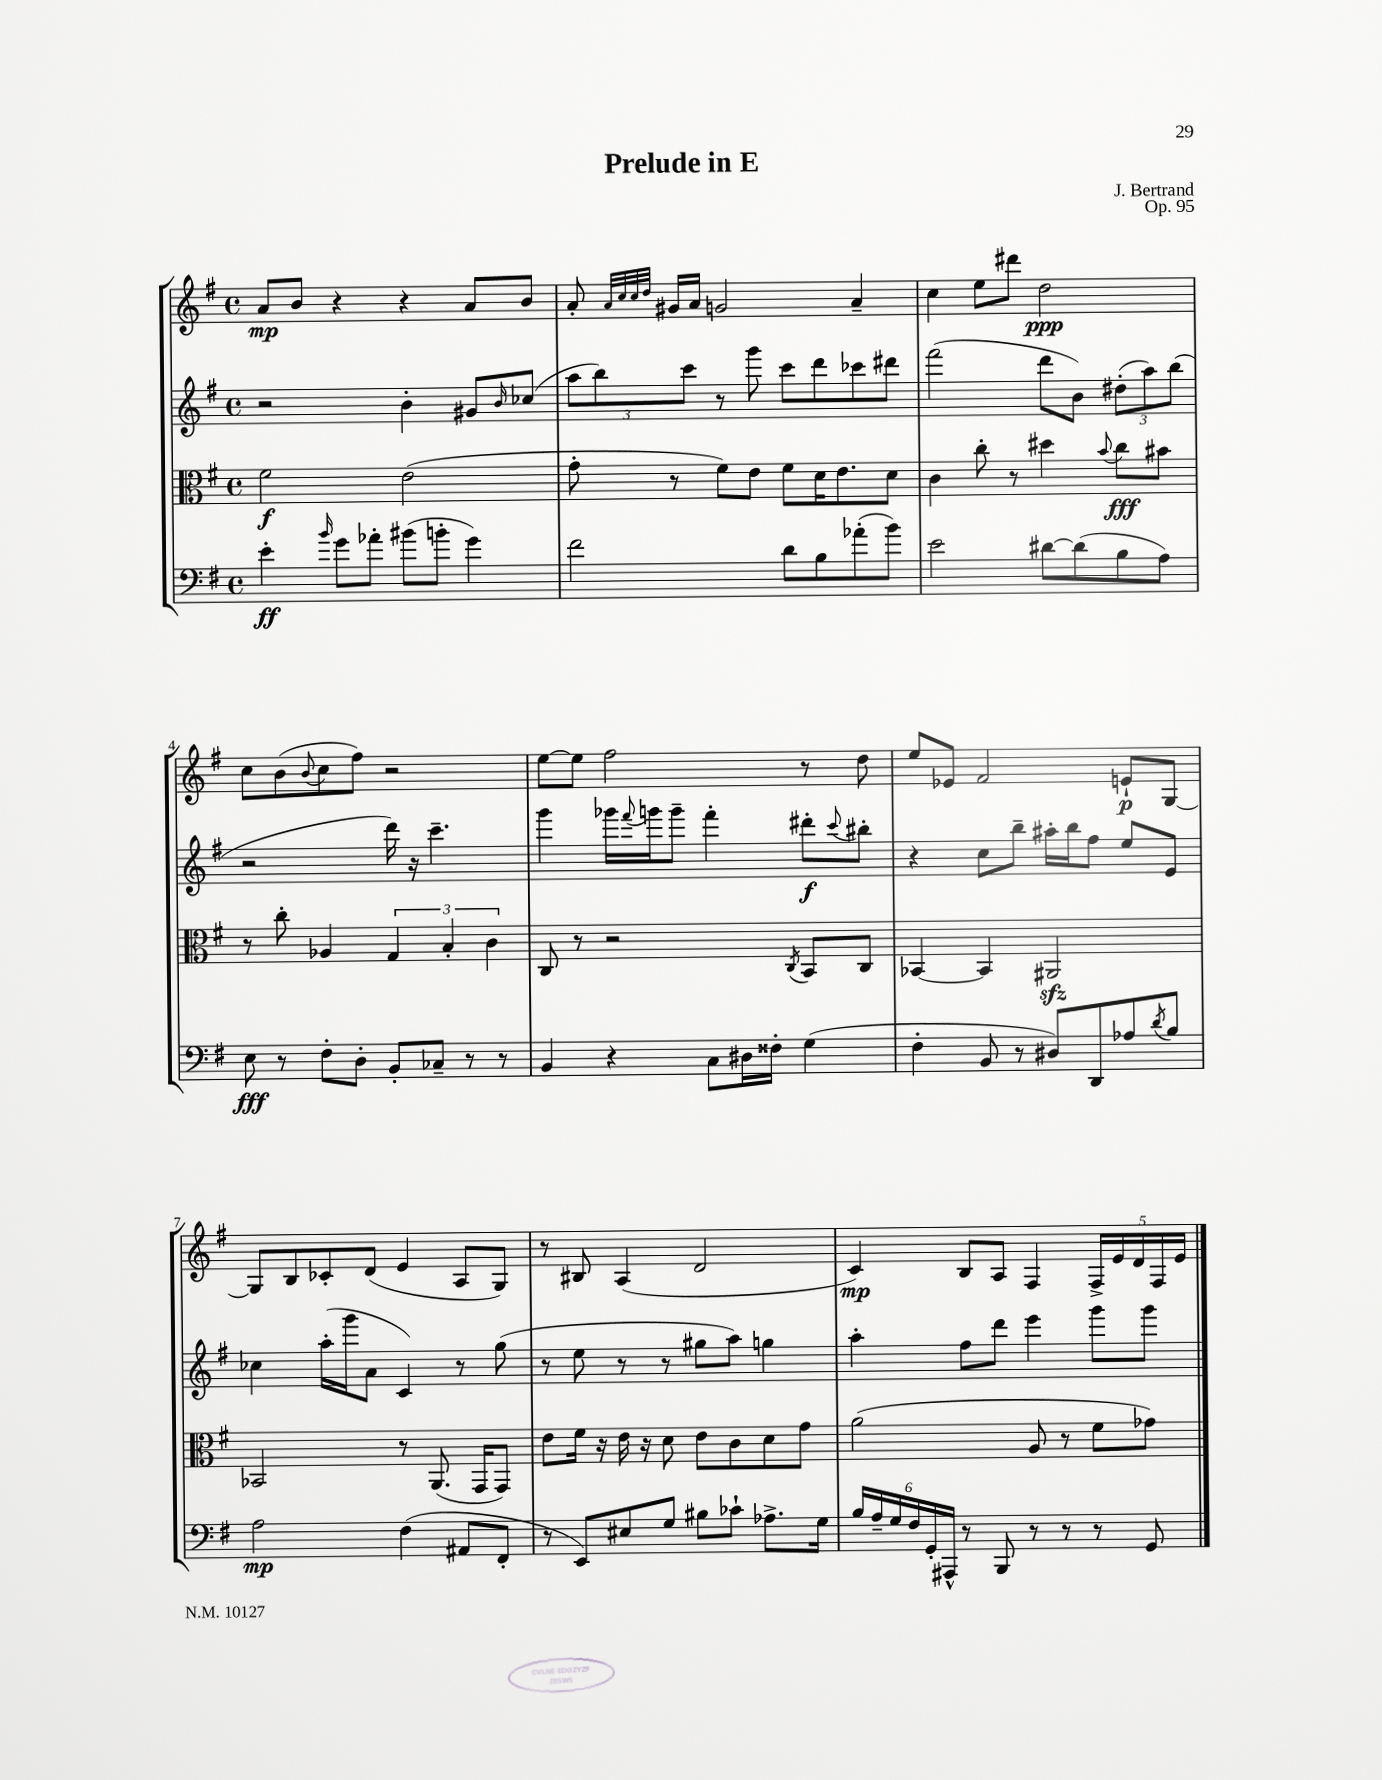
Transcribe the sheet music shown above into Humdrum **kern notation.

**kern	**kern	**kern	**kern
*staff4	*staff3	*staff2	*staff1
*clefF4	*clefC3	*clefG2	*clefG2
*k[f#]	*k[f#]	*k[f#]	*k[f#]
*M4/4	*M4/4	*M4/4	*M4/4
*met(c)	*met(c)	*met(c)	*met(c)
4e'\	2f#\	2r	8a/L
.	.	.	8b/J
16qqb/	.	.	.
8g\L	.	.	4r
8a-'\J	.	.	.
(8b#\L	(2e\	4b'\	4r
8b'\J	.	.	.
4g\)	.	8g#/L	8a/L
.	.	16qqb/	.
.	.	(8cc-/J	8b/J
=	=	=	=
2f#\	8g'\	12aa\L	8a'/
.	.	12bb\)	.
.	.	.	32qqa/LLL
.	.	.	32qqcc/
.	.	.	32qqcc/
.	.	.	32qqdd/JJJ
.	8r	.	16g#/LL
.	.	12ccc\J	.
.	.	.	16a/JJ
.	8f#\L)	8r	2g/
.	8e\J	8ggg\	.
8d\L	8f#\L	8ccc\L	.
8B\	16d\K	8ddd\	.
.	8.e\	.	.
(8a-'\	.	8ccc-\	4a~/
8b\J)	8d\J	8ddd#\J	.
=	=	=	=
2e\	4c\	(2fff#\	4cc\
.	8cc'\	.	8ee\L
.	8r	.	8ddd#\J
[8d#\L	4dd#\	8ddd\L	2dd\
(8d#\]	.	8b\J)	.
.	8qqb/	.	.
8B\	8cc\L	(12dd#'\L	.
.	.	12aa\)	.
8A\J)	8b#\J	.	.
.	.	(12bb\J	.
=	=	=	=
8E\	8r	2r	8cc\L
8r	8cc'\	.	(8b\
.	.	.	8qqb/
8F#'\L	4A-/	.	8cc\
8D'\J	.	.	8ff#\J)
8BB'/L	6G/	16ddd\)	2r
.	.	16r	.
8C-~/J	.	4.ccc~\	.
.	6B'/	.	.
8r	.	.	.
.	6c\	.	.
8r	.	.	.
=	=	=	=
4BB/	8C/	4ggg\	[8ee\L
.	8r	.	8ee\]J
4r	2r	16ggg-\LL	2ff#\
.	.	8qqfff#/	.
.	.	16ggg\J	.
.	.	8ggg~\J	.
8C\L	.	4fff#'\	.
16D#\L	.	.	.
16F##'\JJ	.	.	.
.	8qC/	.	.
(4G\	8BB/L	8ddd#'\L	8r
.	.	8qqccc/	.
.	8C/J	8bb#'\J	8dd\
=	=	=	=
4F#'\	[4BB-/	4r	8ee/L
.	.	.	8e-/J
8BB/	4BB-/]	8cc\L	2f#/
8r	.	8bb~\J	.
8D#/L)	2AA#/	16aa#'\LL	.
.	.	16bb\J	.
8DD/	.	8ff#\J	.
8A-/	.	8ee/L	8e`/L
8qd/	.	.	.
8B/J	.	8e/J	[8G/J
=	=	=	=
2A\	2BB-/	4cc-\	8G/]L
.	.	.	8B/
.	.	(16aa'\LL	8c-'/
.	.	16ggg\J	.
.	.	8a\J	(8d/J
(4F#\	8r	4c/)	4e/
.	(8.AA/	.	.
8AA#/L	.	8r	8A/L
.	16GG/LK	.	.
8FF#'/J	8GG/J)	(8gg\	8G/J)
=	=	=	=
8r	8e\L	8r	8r
8EE/L)	16f#\Jk	8ee\	8B#/
.	16r	.	.
8E#/	16e\	8r	(4A/
.	16r	.	.
8G/J	8d\	8r	.
8B#\L	8e\L	8gg#\L	2d/
8c-`\J	8c\	8aa\J)	.
8.A-^\L	8d\	4gg\	.
.	8g\J	.	.
16G\Jk	.	.	.
=	=	=	=
24B/LL	(2a\	4aa'\	4c/)
24A~/	.	.	.
24G/	.	.	.
24F#/	.	.	.
24GG'/	.	.	.
24AAA#^^/JJ	.	.	.
8r	.	8ff#\L	8B/L
8BBB/	.	8ddd\J	8A/J
8r	8A/	4eee\	4F#/
8r	8r	.	.
8r	8f#\L	8ggg\L	20F#^/LL
.	.	.	20e/
.	.	.	20d/
8GG/	8g-\J)	8ggg\J	.
.	.	.	20F#/
.	.	.	20e/JJ
==	==	==	==
*-	*-	*-	*-
